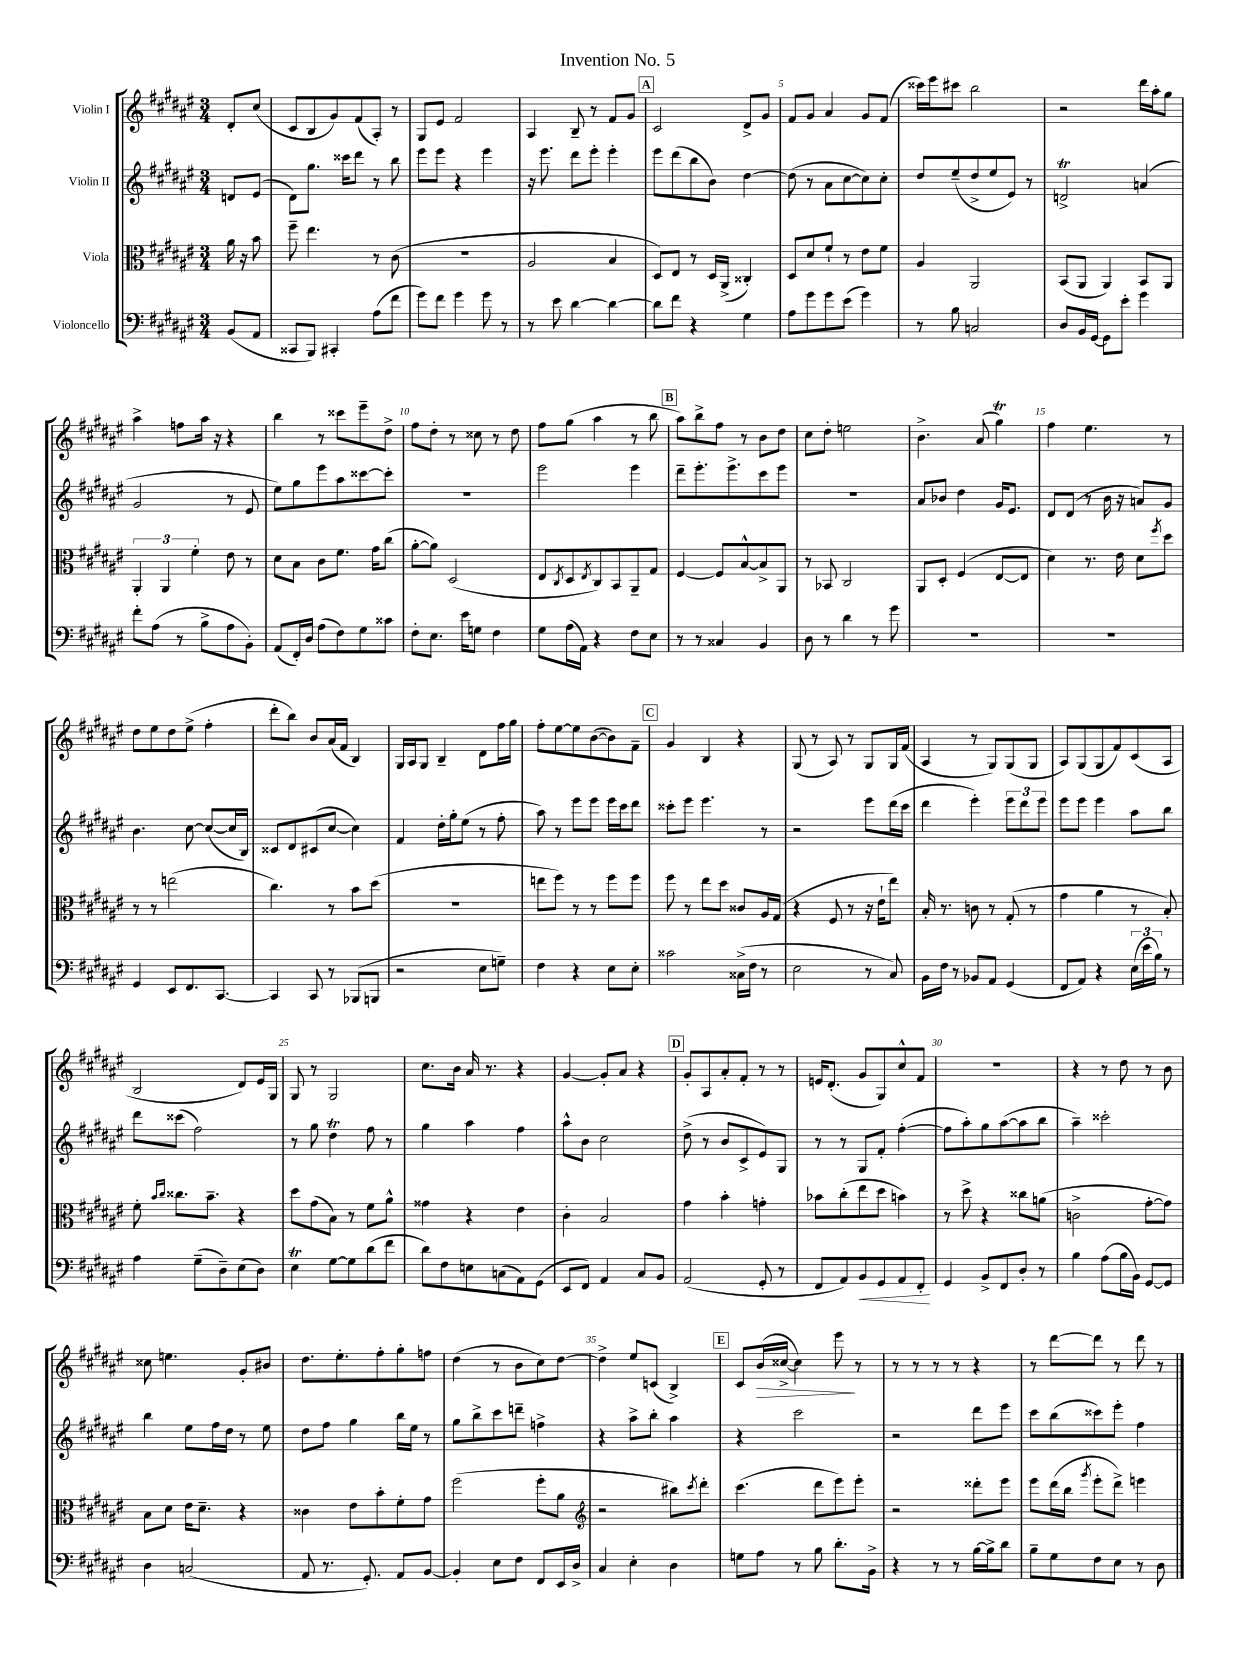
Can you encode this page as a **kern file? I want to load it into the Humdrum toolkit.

**kern	**dynam	**kern	**kern	**kern	**dynam
*part4	*part4	*part3	*part2	*part1	*part1
*staff4	*staff4	*staff3	*staff2	*staff1	*staff1
*I"Violoncello	*	*I"Viola	*I"Violin II	*I"Violin I	*
*clefF4	*	*clefC3	*clefG2	*clefG2	*
*k[f#c#g#d#a#e#]	*	*k[f#c#g#d#a#e#]	*k[f#c#g#d#a#e#]	*k[f#c#g#d#a#e#]	*
*M3/4	*	*M3/4	*M3/4	*M3/4	*
=	=	=	=	=	=
(8BB/L	.	16a#\	8dn/L	8d#'/L	.
.	.	16r	.	.	.
8AA#/J	.	8b\	(8e#/J	(8cc#/J	.
=1	=1	=1	=1	=1	=1
8CC##X/L	.	8ff#~\	8d#\L)	8c#/L	.
8BBB/J)	.	4.ee#\	8.gg#\J	8B/	.
4CC#X'/	.	.	.	8g#/)	.
.	.	.	16ccc##X\KL	.	.
.	.	.	8ddd#\J	(8f#/	.
(8A#\L	.	8r	8r	8A#'/J)	.
8f#\J	.	(8c#\	8bb\	8r	.
=2	=2	=2	=2	=2	=2
8g#\L)	.	2.r	8eee#\L	8G#/L	.
8f#\J	.	.	8eee#\J	8e#/J	.
4g#\	.	.	4r	2f#/	.
8g#\	.	.	4eee#\	.	.
8r	.	.	.	.	.
=3	=3	=3	=3	=3	=3
8r	.	2A#/	16r	4A#/	.
.	.	.	8.eee#\	.	.
8e#\	.	.	.	.	.
[4d#\	.	.	8ddd#\L	8B~/	.
.	.	.	8eee#'\J	8r	.
4d#\_	.	4B/	4eee#'\	8f#/L	.
.	.	.	.	8g#/J	.
!!LO:REH:place=s1:t=A
=4	=4	=4	=4	=4	=4
8d#\L]	.	8D#/L)	8eee#\L	2c#/	.
8f#\J	.	8E#/J	(8ddd#\	.	.
4r	.	8r	8bb\	.	.
.	.	16D#/LL	8b\J)	.	.
.	.	(16AA#^/JJ	.	.	.
4G#\	.	4C##X'/)	[4dd#\	8d#^/L	.
.	.	.	.	8g#/J	.
=5	=5	=5	=5	=5	=5
8A#\L	.	8D#/L	(8dd#\]	8f#/L	.
8g#\	.	8d#/	8r	8g#/J	.
8g#\	.	8f#`/J	8a#\L	4a#/	.
(8e#\J	.	8r	[8cc#\	.	.
4g#\)	.	8e#\L	8cc#\])	8g#/L	.
.	.	8f#\J	8cc#'\J	(8f#/J	.
=6	=6	=6	=6	=6	=6
8r	.	4A#/	8dd#/L	16ccc##X\LL)	.
.	.	.	.	16eee#\J	.
8B\	.	.	(8ee#~/	8ccc#X\J	.
2Cn/	.	2AA#/	8dd#^/	2bb\	.
.	.	.	8ee#/	.	.
.	.	.	8e#/J)	.	.
.	.	.	8r	.	.
=7	=7	=7	=7	=7	=7
8D#/L	.	(8BB/L	2dnT^/	2r	.
16BB/L	.	8AA#/J	.	.	.
[16GG#/JJ	.	.	.	.	.
8GG#\L]	.	4AA#/)	.	.	.
8e#'\J	.	.	.	.	.
4g#\	.	8BB/L	(4an/	16ddd#\LL	.
.	.	.	.	16aa#'\J	.
.	.	8AA#/J	.	8gg#\J	.
!!LO:LB:g=z
=8	=8	=8	=8	=8	=8
8f#'\L	.	6AA#'/	2g#/	4aa#^\	.
(8A#\J	.	.	.	.	.
.	.	6AA#/	.	.	.
8r	.	.	.	8ffn\L	.
.	.	6f#'\	.	.	.
8B^\L	.	.	.	16aa#\Jk	.
.	.	.	.	16r	.
8A#\	.	8e#\	8r	4r	.
8BB'\J)	.	8r	8e#/	.	.
=9	=9	=9	=9	=9	=9
(8AA#/L	.	8d#\L	8ee#\L)	4bb\	.
16FF#'/L)	.	8B\J	8gg#\	.	.
16D#/JJ	.	.	.	.	.
(8A#\L	.	8c#\L	8eee#\	8r	.
8F#\)	.	8.f#\J	8aa#\	8ccc##X\L	.
8G#\	.	.	[8ccc##X\	8eee#~\	.
.	.	16g#\KL	.	.	.
8c##X\J	.	(8cc#\J	8ccc##'\J]	8dd#^\J	.
=10	=10	=10	=10	=10	=10
8F#'\L	.	[8a#'\L	2.r	8ff#\L	.
8.E#\J	.	8a#\J])	.	8dd#'\J	.
.	.	(2D#/	.	8r	.
16e#\KL	.	.	.	.	.
8Gn\J	.	.	.	8cc##X\	.
4F#\	.	.	.	8r	.
.	.	.	.	8dd#\	.
=11	=11	=11	=11	=11	=11
8G#\L	.	8E#/L	2eee#\	8ff#\L	.
.	.	8qC#/	.	.	.
(16A#\L	.	8D#/	.	(8gg#\J	.
16AA#\JJ)	.	.	.	.	.
.	.	8qE#/	.	.	.
4r	.	8C#/)	.	4aa#\	.
.	.	8BB/	.	.	.
8F#\L	.	8AA#~/	4eee#\	8r	.
8E#\J	.	8G#/J	.	8bb\	.
!!LO:REH:place=s1:t=B
=12	=12	=12	=12	=12	=12
8r	.	[4F#/	8ddd#~\L	8aa#\L)	.
8r	.	.	8.eee#'\	8bb^\	.
4C##X/	.	8F#/L]	.	8ff#\J	.
.	.	.	8.eee#^\	.	.
.	.	[8B^^/	.	8r	.
4BB/	.	8B^/]	8ccc#\	8b\L	.
.	.	8AA#/J	8eee#\J	8dd#\J	.
=13	=13	=13	=13	=13	=13
8D#\	.	8r	2.r	8cc#\L	.
8r	.	8BB-X/	.	8dd#'\J	.
4d#\	.	2C#/	.	2een\	.
8r	.	.	.	.	.
8g#\	.	.	.	.	.
=14	=14	=14	=14	=14	=14
2.r	.	8AA#/L	8a#/L	4.b^\	.
.	.	8D#'/J	8b-X/J	.	.
.	.	(4F#/	4dd#\	.	.
.	.	.	.	(8a#/	.
.	.	[8E#/L	16g#/KL	4gg#T\)	.
.	.	.	8.e#/J	.	.
.	.	8E#/J]	.	.	.
=15	=15	=15	=15	=15	=15
2.r	.	4d#\)	8d#/L	4ff#\	.
.	.	.	(8d#/J	.	.
.	.	8.r	8r	4.ee#\	.
.	.	.	16b\	.	.
.	.	16e#\	16r	.	.
.	.	8d#\L	8an/L)	.	.
.	.	8qff#/	.	.	.
.	.	8dd#\J	8g#/J	8r	.
!!LO:LB:g=z
=16	=16	=16	=16	=16	=16
4GG#/	.	8r	4.b\	8dd#\L	.
.	.	8r	.	8ee#\	.
8EE#/L	.	(2een\	.	8dd#\	.
8.FF#/	.	.	[8cc#\	(8ee#^\J	.
.	.	.	(8cc#/L_	4ff#'\	.
[8.CC#/J	.	.	.	.	.
.	.	.	16cc#/L]	.	.
.	.	.	16B/JJ)	.	.
=17	=17	=17	=17	=17	=17
4CC#/]	.	4.cc#\)	8c##X/L	8ddd#'\L	.
.	.	.	8d#/	8bb\J)	.
8CC#/	.	.	(8c#X/	8b/L	.
8r	.	8r	[8cc#/J	(16a#/L	.
.	.	.	.	16f#/JJ	.
(8BBB-X/L	.	8b\L	4cc#\])	4B/)	.
8BBBn/J	.	(8dd#\J	.	.	.
=18	=18	=18	=18	=18	=18
2r	.	2.r	4f#/	16G#/LL	.
.	.	.	.	16A#/J	.
.	.	.	.	8G#/J	.
.	.	.	16dd#'\LL	4B~/	.
.	.	.	16gg#'\J	.	.
.	.	.	(8ee#\J	.	.
8E#\L	.	.	8r	8d#\L	.
8Gn~\J)	.	.	8ff#'\	16ff#\L	.
.	.	.	.	16gg#\JJ	.
=19	=19	=19	=19	=19	=19
4F#\	.	8een\L	8aa#\)	8ff#'\L	.
.	.	8ff#\J)	8r	[8ee#\	.
4r	.	8r	8eee#\L	8ee#\]	.
.	.	8r	8eee#\J	([8b\	.
8E#\L	.	8ff#\L	16eee#\LL	8b\])	.
.	.	.	16ccc#\J	.	.
8E#'\J	.	8ff#\J	8ddd#\J	8f#~\J	.
!!LO:REH:place=s1:t=C
=20	=20	=20	=20	=20	=20
2c##X\	.	8ff#\	8ccc##X'\L	4g#/	.
.	.	8r	8eee#\J	.	.
.	.	8ee#\L	4.eee#\	4B/	.
.	.	8dd#\J	.	.	.
(16C##X^\LL	.	8c##X/L	.	4r	.
16F#\JJ	.	.	.	.	.
8r	.	16A#/L	8r	.	.
.	.	(16G#/JJ	.	.	.
=21	=21	=21	=21	=21	=21
2E#\	.	4r	2r	(8G#/	.
.	.	.	.	8r	.
.	.	8F#/	.	8A#/)	.
.	.	8r	.	8r	.
8r	.	16r	8eee#\L	8G#/L	.
.	.	16e#`\KL	.	.	.
8C#/)	.	8ee#\J)	(16ddd#\L	16G#/L	.
.	.	.	16ccc#\JJ	(16f#/JJ	.
=22	=22	=22	=22	=22	=22
16BB\LL	.	16B'/	4ddd#\	4A#/	.
16F#\JJ	.	8.r	.	.	.
8r	.	.	.	.	.
8BB-X/L	.	8cn\	4eee#'\)	8r	.
8AA#/J	.	8r	.	8G#/L)	.
(4GG#/	.	(8G#'/	12eee#\L	(8G#/	.
.	.	.	12ddd#\	.	.
.	.	8r	.	8G#/J	.
.	.	.	12eee#\J	.	.
=23	=23	=23	=23	=23	=23
8FF#/L	.	4g#\	8eee#\L	8A#/L)	.
8AA#/J)	.	.	8eee#\J	(8G#/	.
4r	.	4a#\	4eee#\	8G#/	.
.	.	.	.	8f#/)	.
(24E#\LL	.	8r	8aa#\L	(8c#/	.
24e#\	.	.	.	.	.
24B\JJ)	.	.	.	.	.
8r	.	8B'/)	8bb\J	8A#/J	.
!!LO:LB:g=z
=24	=24	=24	=24	=24	=24
4A#\	.	8f#'\	8ddd#\L	2B/	.
.	.	16qqb/LL	.	.	.
.	.	16qqcc#/JJ	.	.	.
.	.	8.cc##X\L	(8ccc##X\J	.	.
(8G#~\L	.	.	2ff#\)	.	.
.	.	8.b~\J	.	.	.
8D#~\)	.	.	.	.	.
(8E#\	.	4r	.	8d#/L)	.
8D#\J)	.	.	.	16e#/L	.
.	.	.	.	16G#/JJ	.
=25	=25	=25	=25	=25	=25
4E#t\	.	8dd#\L	8r	8G#/	.
.	.	(8g#\	8gg#\	8r	.
[8G#\L	.	8B\J)	4dd#T\	2G#/	.
8G#\]	.	8r	.	.	.
(8d#\	.	8f#\L	8ff#\	.	.
8f#\J	.	8a#^^\J	8r	.	.
=26	=26	=26	=26	=26	=26
8d#\L)	.	4g##X\	4gg#\	8.cc#\L	.
8F#\	.	.	.	.	.
.	.	.	.	16b\Jk	.
8En\	.	4r	4aa#\	16a#/	.
.	.	.	.	8.r	.
(8Cn\	.	.	.	.	.
8AA#\)	.	4e#\	4ff#\	4r	.
(8GG#\J	.	.	.	.	.
=27	=27	=27	=27	=27	=27
8EE#/L	.	4c#'\	8aa#^^\L	[4g#/	.
8FF#/J)	.	.	8b\J	.	.
4AA#/	.	2B/	2cc#\	8g#'/L]	.
.	.	.	.	8a#/J	.
8C#/L	.	.	.	4r	.
8BB/J	.	.	.	.	.
!!LO:REH:place=s1:t=D
=28	=28	=28	=28	=28	=28
(2AA#/	.	4g#\	(8dd#^\	8g#'/L	.
.	.	.	8r	8A#/	.
.	.	4b'\	8b/L	8a#'/	.
.	.	.	8c#^/	8f#'/J	.
8GG#'/	.	4gn'\	8e#/)	8r	.
8r	.	.	8G#/J	8r	.
=29	=29	=29	=29	=29	=29
8FF#/L	.	8b-X\L	8r	16en/KL	.
.	.	.	.	(8.d#'/J	.
8AA#/)	.	(8cc#'\	8r	.	.
!	!LO:HP:b	!	!	!	!
8BB/	<	8ee#\	8G#/L	8g#/L	.
8GG#/	.	8dd#\J	8f#'/J	8G#/)	.
8AA#/	.	4bn\)	([4ff#'\	8cc#^^/	.
8FF#'/J	.	.	.	8f#/J	.
.	[	.	.	.	.
=30	=30	=30	=30	=30	=30
4GG#/	.	8r	8ff#\L]	2.r	.
.	.	8dd#^\	8aa#'\)	.	.
8BB^/L	.	4r	8gg#\	.	.
8FF#/	.	.	([8aa#\	.	.
8D#'/J	.	8cc##X\L	8aa#\]	.	.
8r	.	(8an\J	8bb\J	.	.
=31	=31	=31	=31	=31	=31
4B\	.	2cn^\	4aa#~\)	4r	.
(8A#\L	.	.	2ccc##X'\	8r	.
16B\L	.	.	.	8dd#\	.
16BB\JJ)	.	.	.	.	.
[8GG#/L	.	[8g#'\L	.	8r	.
8GG#/J]	.	8g#\J])	.	8b\	.
!!LO:LB:g=z
=32	=32	=32	=32	=32	=32
4D#\	.	8B\L	4bb\	8cc##X\	.
.	.	8d#\J	.	4.een\	.
(2Cn/	.	16e#\KL	8ee#\L	.	.
.	.	8.d#~\J	.	.	.
.	.	.	16ff#\L	.	.
.	.	.	16dd#\JJ	.	.
.	.	4r	8r	8g#'/L	.
.	.	.	8ee#\	8b#X/J	.
=33	=33	=33	=33	=33	=33
8AA#/	.	4c##X\	8dd#\L	8.dd#\L	.
8.r	.	.	8ff#\J	.	.
.	.	.	.	8.ee#'\	.
.	.	8e#\L	4gg#\	.	.
8.GG#'/)	.	.	.	.	.
.	.	8b'\	.	8ff#'\	.
8AA#/L	.	8f#'\	16bb\LL	8gg#'\	.
.	.	.	16ee#\JJ	.	.
[8BB/J	.	8g#\J	8r	8ffn\J	.
=34	=34	=34	=34	=34	=34
4BB'/]	.	(2ff#\	8gg#\L	(4dd#\	.
.	.	.	8bb^\	.	.
8E#\L	.	.	8ccc#\	8r	.
8F#\J	.	.	8dddn~\J	8b\L	.
8FF#/L	.	8ff#'\L	4ffn^\	8cc#\)	.
16EE#/L	.	8a#\J	.	[8dd#\J	.
16D#^/JJ	.	.	.	.	.
=35	=35	=35	=35	=35	=35
*	*	*clefG2	*	*	*
4C#/	.	2r	4r	4dd#^\]	.
4E#'\	.	.	8aa#^\L	8ee#/L	.
.	.	.	8bb'\J	(8cn/J	.
4D#\	.	8bb#X\L)	4aa#\	4B^/)	.
.	.	8qccc#/	.	.	.
.	.	8ddd#'\J	.	.	.
!!LO:REH:place=s1:t=E
=36	=36	=36	=36	=36	=36
8Gn\L	.	(4.ccc#\	4r	8c#/L	.
!	!	!	!	!	!LO:HP:b
8A#\J	.	.	.	(16b/L	>
.	.	.	.	[16cc##X^/JJ	.
8r	.	.	2ccc#\	4cc##\])	.
8B\	.	8ddd#\L	.	.	.
8.d#'\L	.	8eee#\)	.	8eee#\	.
.	.	8eee#'\J	.	8r	]
16BB^\Jk	.	.	.	.	.
=37	=37	=37	=37	=37	=37
4r	.	2r	2r	8r	.
.	.	.	.	8r	.
8r	.	.	.	8r	.
8r	.	.	.	8r	.
[16B\LL	.	8ddd##X'\L	8ddd#\L	4r	.
16B^\J]	.	.	.	.	.
8d#\J	.	8eee#\J	8eee#\J	.	.
=38	=38	=38	=38	=38	=38
8B~\L	.	8eee#\L	8ccc#\L	8r	.
8G#\	.	(16ddd#\L	(8bb\	[8ddd#\L	.
.	.	16bb\JJ	.	.	.
.	.	8qggg#/	.	.	.
8F#\	.	8eee#'\L	8ccc##X\)	8ddd#\J]	.
8E#\J	.	8ddd#^\J)	8eee#'\J	8r	.
8r	.	4eeen\	4ff#\	8ddd#\	.
8D#\	.	.	.	8r	.
==	==	==	==	==	==
*-	*-	*-	*-	*-	*-
